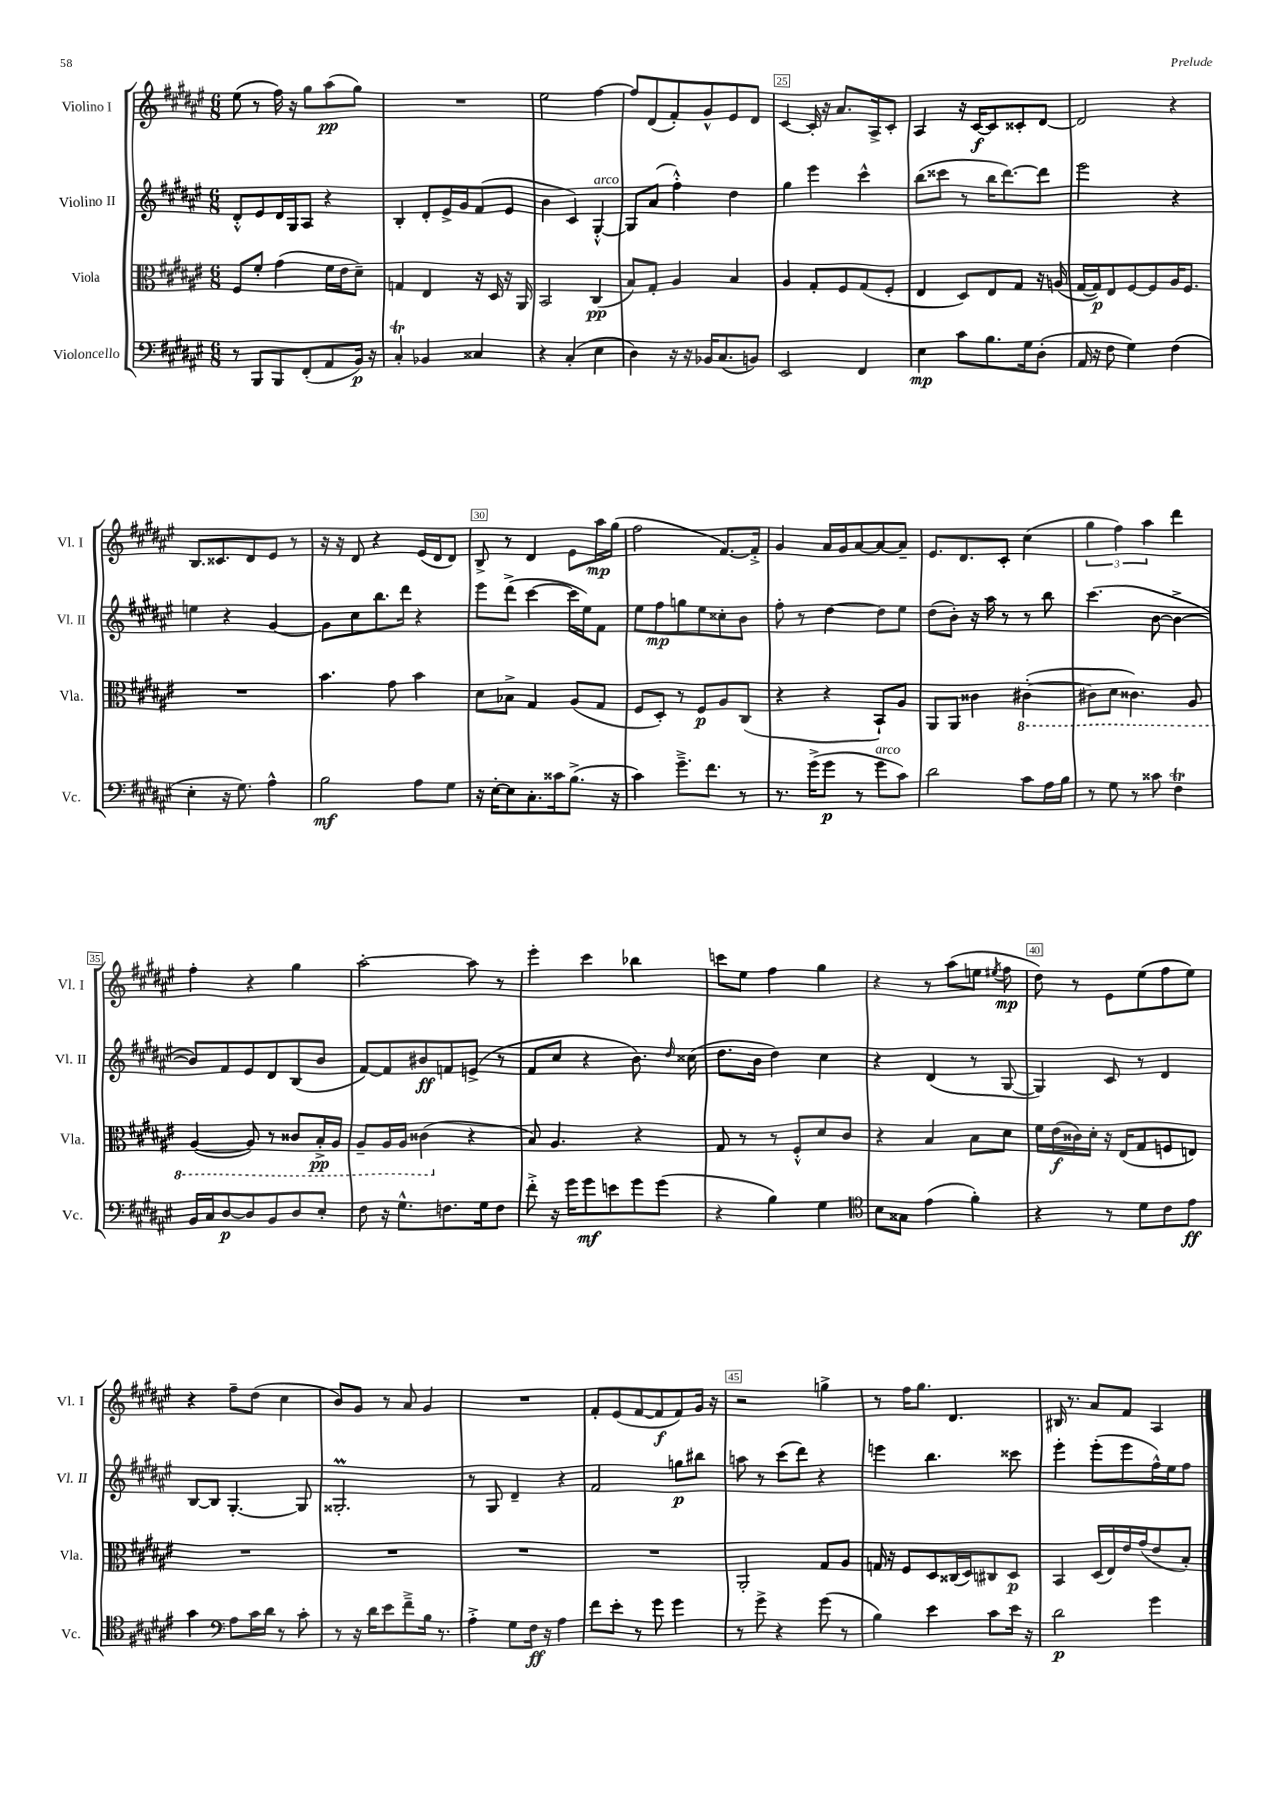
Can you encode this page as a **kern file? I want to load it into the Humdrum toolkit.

**kern	**kern	**kern	**kern
*staff4	*staff3	*staff2	*staff1
*clefF4	*clefC3	*clefG2	*clefG2
*k[f#c#g#d#a#e#]	*k[f#c#g#d#a#e#]	*k[f#c#g#d#a#e#]	*k[f#c#g#d#a#e#]
*M6/8	*M6/8	*M6/8	*M6/8
8r	8F#/L	8d#'^^/L	(8ee#\
8BBB/L	8f#'/J	8e#/	8r
8BBB/	(4g#\	16d#/L	16ff#\)
.	.	16G#/J	16r
(8FF#'/	.	8A#/J	8gg#\L
8AA#/	16f#\LL	4r	(8aa#\
.	16e#\J	.	.
16BB/Jk)	8d#~\J)	.	8gg#\J)
16r	.	.	.
=	=	=	=
4C#'/	4G/	4B'/	2.r
4BB-/	4E#/	8d#'/L	.
.	.	16e#^/L	.
.	.	16g#/J	.
4C##/	16r	(8f#/	.
.	16D#/	.	.
.	16r	8e#/J	.
.	16AA#/	.	.
=	=	=	=
4r	2BB/	4b\	2ee#\
(4C#'/	.	4c#/)	.
4E#\	(4C#/	[4G#'^^/	[4ff#\
=	=	=	=
4D#\)	8B/L)	8G#/]L	8ff#/]L
.	8G#'/J	(8a#/J	(8d#/
16r	4A#/	4ff#'^^\)	8f#'/)
16r	.	.	.
16BB-/LK	.	.	8g#^^/
(8.C#/	.	.	.
.	4B/	4dd#\	8e#/
8BB/J)	.	.	8d#/J
=	=	=	=
2EE#/	4A#/	4gg#\	[4c#/
.	8G#'/L	4eee#\	16c#'/]
.	.	.	16r
.	8F#/	.	8.a#/L
4FF#/	(8G#/	4ccc#^^\	.
.	.	.	16A#^/k
.	8F#'/J	.	8c#'/J
=	=	=	=
4E#\	4E#/	(8bb\L	4A#/
.	.	8ccc##\J	.
8c#\L	8D#/L)	8r	16r
.	.	.	[16c#/LK
8.B\	8E#/	16bb\LK	8c#/]
.	.	[8.ddd#\)	.
.	8G#/J	.	8c##'/
16G#\k	.	.	.
(8D#'\J	16r	8ddd#\]J	[8d#/J
.	(16A/	.	.
=	=	=	=
16AA#/	[16G#/LL	2eee#\	2d#/]
16r	16G#/]J)	.	.
8F#\	8E#/	.	.
4G#\)	[8F#/	.	.
.	8F#/]	.	.
(4F#\	16A#/K	4r	4r
.	8.F#/J	.	.
=	=	=	=
4E#'\	2.r	4ee\	8.B/L
.	.	.	8.c##/
16r	.	4r	.
8.G#\)	.	.	.
.	.	.	8d#/
4A#^^\	.	[4g#/	8e#/J
.	.	.	8r
=	=	=	=
2B\	4.b\	8g#\]L	16r
.	.	.	16r
.	.	8cc#\	8d#/
.	.	8.bb\	4r
.	8g#\	.	.
.	.	16ddd#\Jk	.
8A#\L	4b\	4r	(16e#/LL
.	.	.	16d#/J
8G#\J	.	.	8d#/J)
=	=	=	=
16r	8d#\L	8eee#\L	8B^/
[16E#'\LK	.	.	.
8E#\]	8B-^\J	(8ddd#^\J	8r
8.C#'\	4G#/	[4ccc#\	4d#/
16c##\k	.	.	.
(8.B^\J	(8A#/L	16ccc#\]LL	8e#\L
.	.	16ee#\J)	.
.	8G#/J	8f#\J	16aa#\L
16r	.	.	(16gg#\JJ
=	=	=	=
4c#\)	8F#/L	8ee#\L	2ff#\
.	8D#'/J)	8ff#\	.
8.g#~^\L	8r	8gg\	.
.	8F#/L	8ee#\	.
8.f#\J	.	.	.
.	8A#/	8cc##'\	[8.f#/L)
8r	(8C#/J	8b\J	.
.	.	.	16f#'^/]Jk
=	=	=	=
8.r	4r	8ff#'\	4g#/
.	.	8r	.
(16g#^\LK	.	.	.
8g#\J	4r	[4dd#\	16a#/LL
.	.	.	16g#/J
8r	.	.	[8a#/
8g#\L	8BB`/L)	8dd#\]L	8a#/_
8c#\J)	8A#/J	8ee#\J	8a#~/]J
=	=	=	=
2d#\	8AA#/L	(8dd#\L	8.e#/L
.	8AA#/J	8b'\J)	.
.	.	.	8.d#/
.	4c##\	16r	.
.	.	16aa#\	.
.	.	8r	8c#'/J
8c#\L	([4C#'\	8r	(4cc#\
16A#\L	.	8bb\	.
16B\JJ	.	.	.
=	=	=	=
8r	8C#\]L	(4.ccc#\	6gg#\
8G#\	8D#\J	.	.
.	.	.	6ff#\)
8r	4.C##\)	.	.
.	.	.	6aa#\
8c##\	.	[8b\	.
4F#\	.	4b^\_	4ddd#\
.	8AA#/	.	.
=	=	=	=
16BB/LL	([4AA#/	8b/]L)	4ff#'\
16C#/J	.	.	.
[8D#/	.	8f#/	.
8D#/]	8AA#/])	8e#/	4r
8BB/	8r	8d#/	.
8D#/	8C##/L	(8B/	4gg#\
8E#'/J	16BB'^/L	8b/J	.
.	16AA#/JJ	.	.
=	=	=	=
8F#\	8AA#~/L	[8f#/L)	[2aa#'\
16r	16AA#/L	8f#/]	.
8.G#^^\L	16AA#/JJ	.	.
.	(4C##\	8b#/	.
8.F\	.	8f/	.
.	4r	(8e^/J	8aa#\]
16G#\k	.	.	.
8F\J	.	8r	8r
=	=	=	=
8f#'^\	8B/)	8f#/L	4eee#'\
16r	4.A#/	8cc#/J	.
16g#\LK	.	.	.
8g#\	.	4r	4ccc#\
8e\	.	.	.
8g#\	4r	8.b\)	4bb-\
(8g#\J	.	.	.
.	.	16qqdd#/	.
.	.	(16cc##\	.
=	=	=	=
4r	8G#/	8.dd#\L	8ccc\L
.	8r	.	8ee#\J
.	.	16b\Jk	.
4B\)	8r	4dd#\)	4ff#\
.	8F#'^^/L	.	.
4G#\	8d#/	4cc#\	4gg#\
.	8c#/J	.	.
=	=	=	=
*clefC4	*	*	*
8B\L	4r	4r	4r
8G##\J	.	.	.
(4e#\	4B/	(4d#/	8r
.	.	.	(8aa#\L
4f#'\)	8B\L	8r	8ee\J
.	.	.	8qee#/
.	8d#\J	[8G#/	8ff#\
=	=	=	=
4r	16f#\LL	4G#/])	8dd#\)
.	(16e#\	.	.
.	16c##\)	.	8r
.	16d#'\JJ	.	.
8r	16r	8c#/	8e#\L
.	(16E#/LK	.	.
8d#\L	8G#/	8r	(8ee#\
8c#\	8F/	4d#/	8ff#\
8e#\J	8E/J)	.	8ee#\J)
=	=	=	=
4g#\	2.r	[8B/L	4r
.	.	8B/]J	.
*clefF4	*	*	*
8A#\L	.	[4.G#'/	8ff#~\L
16c#\L	.	.	(8dd#\J
16d#\JJ	.	.	.
8r	.	.	4cc#\
8c#'\	.	8G#/]	.
=	=	=	=
8r	2.r	2.G##'/	8b/L)
16r	.	.	8g#/J
16d#\LK	.	.	.
8e#\	.	.	8r
8f#~^\	.	.	8a#/
16B\Jk	.	.	4g#/
8.r	.	.	.
=	=	=	=
4A#'^\	2.r	8r	2.r
.	.	8G#/	.
8G#\L	.	4d#~/	.
16F#\Jk	.	.	.
16r	.	.	.
4A#\	.	4r	.
=	=	=	=
8f#\L	2.r	2f#/	8f#'/L
8e#'\J	.	.	(8e#/
8r	.	.	[8f#/
8g#\	.	.	8f#/]
4g#\	.	8gg\L	8f#/)
.	.	8bb#\J	16g#/Jk
.	.	.	16r
=	=	=	=
8r	2AA#'/	8aa\	2r
8g#^\	.	8r	.
4r	.	(8ccc#\L	.
.	.	8ddd#\J)	.
(8g#\	8G#/L	4r	4gg^\
8r	8A#/J	.	.
=	=	=	=
4B\)	16G/	4eee\	8r
.	16r	.	.
.	8F#/L	.	16ff#\LK
.	.	.	8.gg#\J
4e#\	8D#/	4.bb\	.
.	(16C##/L	.	4.d#/
.	16D#/J)	.	.
8c#\L	8C#/	.	.
16e#\Jk	8D#/J	8ccc##\	.
16r	.	.	.
=	=	=	=
2d#\	4BB/	4eee#'\	16B#/
.	.	.	8.r
.	(16D#/LL	(8eee#'\L	8a#/L
.	16E#/)	.	.
.	16e#/	8eee#\	8f#/J
.	(16g#/J	.	.
4g#\	8e#/	16ff#^^\L)	4A#/
.	.	16ee#\J	.
.	8B'/J)	8ff#\J	.
==	==	==	==
*-	*-	*-	*-
